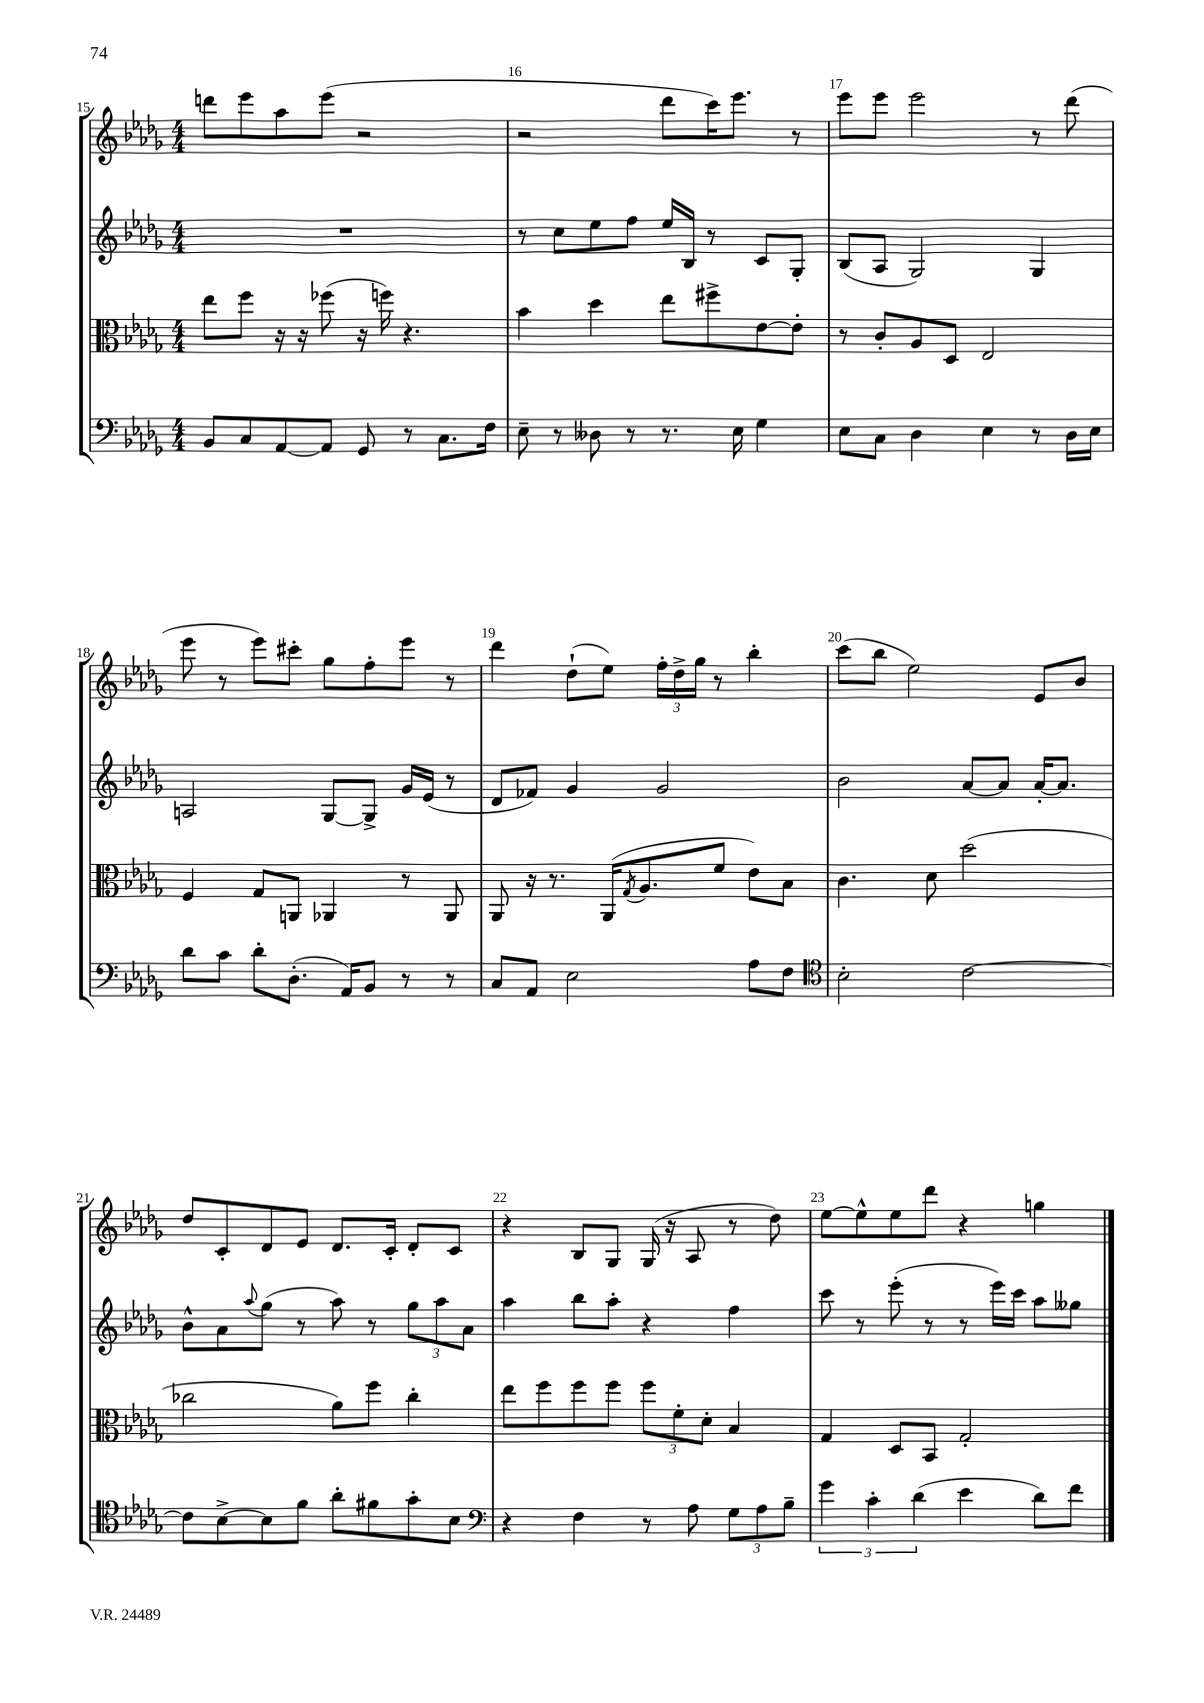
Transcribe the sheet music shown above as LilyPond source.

<<
\new StaffGroup <<
\new Staff = "s0" {
    \clef treble \key des \major \numericTimeSignature \time 4/4
    d'''8 ees'''8 aes''8 ees'''8( r2 |
    r2 des'''8 c'''16) ees'''8. r8 |
    ees'''8 ees'''8 ees'''2 r8 des'''8( |
    ees'''8 r8 ees'''8) cis'''8-. ges''8 f''8-. ees'''8 r8 |
    des'''4 des''8-!( ees''8) \tuplet 3/2 { f''16-. des''16-> ges''16 } r8 bes''4-. |
    c'''8( bes''8 ees''2) ees'8 bes'8 |
    des''8 c'8-. des'8 ees'8 des'8. c'16-. des'8-. c'8 |
    r4 bes8 ges8 ges16( r16 aes8 r8 des''8) |
    ees''8~ ees''8-^ ees''8 des'''8 r4 g''4 \bar "|." |
}
\new Staff = "s1" {
    \clef treble \key des \major \numericTimeSignature \time 4/4
    R1 |
    r8 c''8 ees''8 f''8 ees''16 bes16 r8 c'8 ges8-. |
    bes8( aes8 ges2) ges4 |
    a2 ges8~ ges8-> ges'16 ees'16( r8 |
    des'8 fes'8) ges'4 ges'2 |
    bes'2 aes'8~ aes'8 aes'16~-. aes'8. |
    bes'8-^ aes'8 \appoggiatura { aes''8 } ges''8( r8 aes''8) r8 \tuplet 3/2 { ges''8 aes''8 aes'8 } |
    aes''4 bes''8 aes''8-. r4 f''4 |
    c'''8 r8 ees'''8-.( r8 r8 ees'''16) c'''16 aes''8 geses''8 \bar "|." |
}
\new Staff = "s2" {
    \clef alto \key des \major \numericTimeSignature \time 4/4
    ees''8 f''8 r16 r16 fes''8( r16 f''16) r4. |
    bes'4 des''4 ees''8 fis''8-> ees'8~ ees'8-. |
    r8 c'8-. aes8 des8 ees2 |
    f4 ges8 a,8 aes,4 r8 aes,8 |
    aes,8 r16 r8. aes,16( \acciaccatura { ges8 } aes8. f'8 ees'8) bes8 |
    c'4. des'8 des''2( |
    ces''2 aes'8) f''8 ces''4-. |
    ees''8 f''8 f''8 f''8 \tuplet 3/2 { f''8 f'8-. des'8-. } bes4 |
    ges4 des8 bes,8 ges2-. \bar "|." |
}
\new Staff = "s3" {
    \clef bass \key des \major \numericTimeSignature \time 4/4
    bes,8 c8 aes,8~ aes,8 ges,8 r8 c8. f16 |
    ees8-- r8 deses8 r8 r8. ees16 ges4 |
    ees8 c8 des4 ees4 r8 des16 ees16 |
    des'8 c'8 des'8-. des8.-.( aes,16) bes,8 r8 r8 |
    c8 aes,8 ees2 aes8 f8 |
    \clef tenor bes2-. c'2~ |
    c'8 bes8~-> bes8 f'8 aes'8-. fis'8 ges'8-. bes8 |
    \clef bass r4 f4 r8 aes8 \tuplet 3/2 { ges8 aes8 bes8-- } |
    \tuplet 3/2 { ges'4 c'4-. des'4( } ees'4 des'8) f'8 \bar "|." |
}
>>
>>
\layout { \context { \Score currentBarNumber = #15 \override BarNumber.break-visibility = ##(#f #t #t) barNumberVisibility = #all-bar-numbers-visible } }
